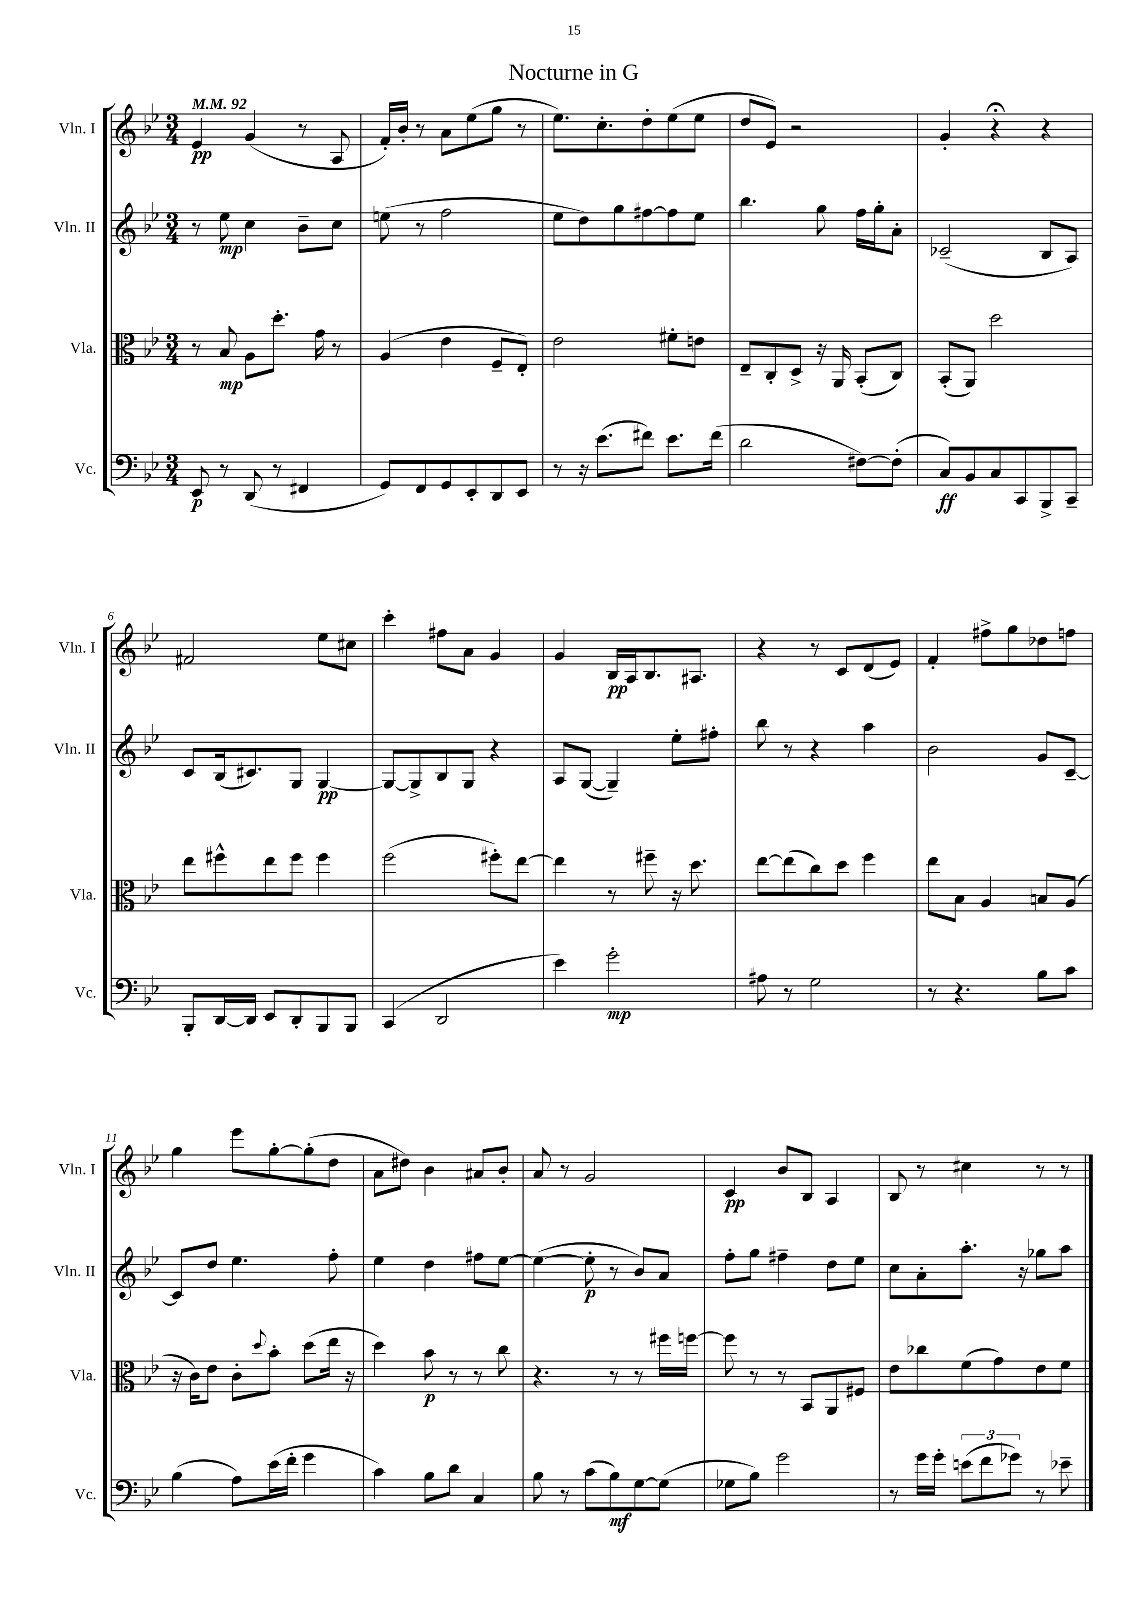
\header { title = "Nocturne in G" }
<<
\new StaffGroup <<
\new Staff = "s0" \with { instrumentName = "Vln. I" shortInstrumentName = "Vln. I" } {
    \clef treble \key bes \major \numericTimeSignature \time 3/4 \tempo 4 = 92
    ees'4\pp g'4( r8 a8 |
    f'16-.) bes'16-. r8 a'8 ees''8( g''8 r8 |
    ees''8.) c''8.-. d''8-. ees''8( ees''8 |
    d''8 ees'8) r2 |
    g'4-. r4\fermata r4 |
    fis'2 ees''8 cis''8 |
    c'''4-. fis''8 a'8 g'4 |
    g'4 bes16\pp a16 bes8. ais8. |
    r4 r8 c'8 d'8( ees'8) |
    f'4-. fis''8-> g''8 des''8 f''8 |
    g''4 ees'''8 g''8~-. g''8-.( d''8 |
    a'8 dis''8) bes'4 ais'8 bes'8-. |
    a'8 r8 g'2 |
    c'4\pp bes'8 bes8 a4 |
    bes8 r8 cis''4 r8 r8 \bar "|." |
}
\new Staff = "s1" \with { instrumentName = "Vln. II" shortInstrumentName = "Vln. II" } {
    \clef treble \key bes \major \numericTimeSignature \time 3/4
    r8 ees''8\mp c''4 bes'8-- c''8 |
    e''8( r8 f''2 |
    ees''8 d''8) g''8 fis''8~ fis''8 ees''8 |
    bes''4. g''8 f''16 g''16-. a'8-. |
    ces'2--( bes8 a8) |
    c'8 bes16( cis'8.) g8 g4~\pp |
    g8~ g8-> bes8 g8 r4 |
    a8 g8~( g4--) ees''8-. fis''8-. |
    bes''8 r8 r4 a''4 |
    bes'2 g'8 c'8~-- |
    c'8 d''8 ees''4. f''8-. |
    ees''4 d''4 fis''8 ees''8~ |
    ees''4~( ees''8-.\p r8 bes'8) a'8 |
    f''8-. g''8 fis''4-- d''8 ees''8 |
    c''8 a'8-. a''8.-. r16 ges''8 a''8 \bar "|." |
}
\new Staff = "s2" \with { instrumentName = "Vla." shortInstrumentName = "Vla." } {
    \clef alto \key bes \major \numericTimeSignature \time 3/4
    r8 bes8\mp a8 d''8.-. g'16 r8 |
    a4( ees'4 f8-- ees8-.) |
    ees'2 fis'8-. e'8 |
    ees8-- c8-. d8-> r16 a,16 bes,8-.( c8) |
    bes,8-.( a,8) d''2 |
    ees''8 fis''8-^ ees''8 fis''8 fis''4 |
    f''2( fis''8-.) ees''8~ |
    ees''4 r8 fis''8-- r16 d''8. |
    ees''8~ ees''8( c''8) d''8 f''4 |
    ees''8 bes8 a4 b8 a8( |
    r16 c'16) ees'8 c'8-. \appoggiatura { d''8 } bes'8-. d''8( ees''16 r16 |
    d''4) bes'8\p r8 r8 c''8 |
    r4. r8 r8 fis''16 f''16~ |
    f''8 r8 r8 bes,8 a,8 fis8 |
    ees'8 ces''8 f'8( g'8) ees'8 f'8 \bar "|." |
}
\new Staff = "s3" \with { instrumentName = "Vc." shortInstrumentName = "Vc." } {
    \clef bass \key bes \major \numericTimeSignature \time 3/4
    ees,8\p r8 d,8( r8 fis,4 |
    g,8) f,8 g,8 ees,8-. d,8 ees,8 |
    r8 r16 ees'8.( fis'8) ees'8. fis'16( |
    d'2 fis8~) fis8-.( |
    c8\ff) bes,8 c8 c,8 bes,,8-> c,8-- |
    bes,,8-. d,16~ d,16 ees,8 d,8-. bes,,8 bes,,8 |
    c,4( d,2 |
    ees'4) g'2-.\mp |
    ais8 r8 g2 |
    r8 r4. bes8 c'8 |
    bes4( a8) ees'16( f'16-. g'4 |
    c'4) bes8 d'8 c4 |
    bes8 r8 c'8( bes8\mf) g8~ g8( |
    ges8 bes8) g'2 |
    r8 g'16 g'16-. \tuplet 3/2 { e'8( f'8 ges'8) } r8 ees'8-- \bar "|." |
}
>>
>>
